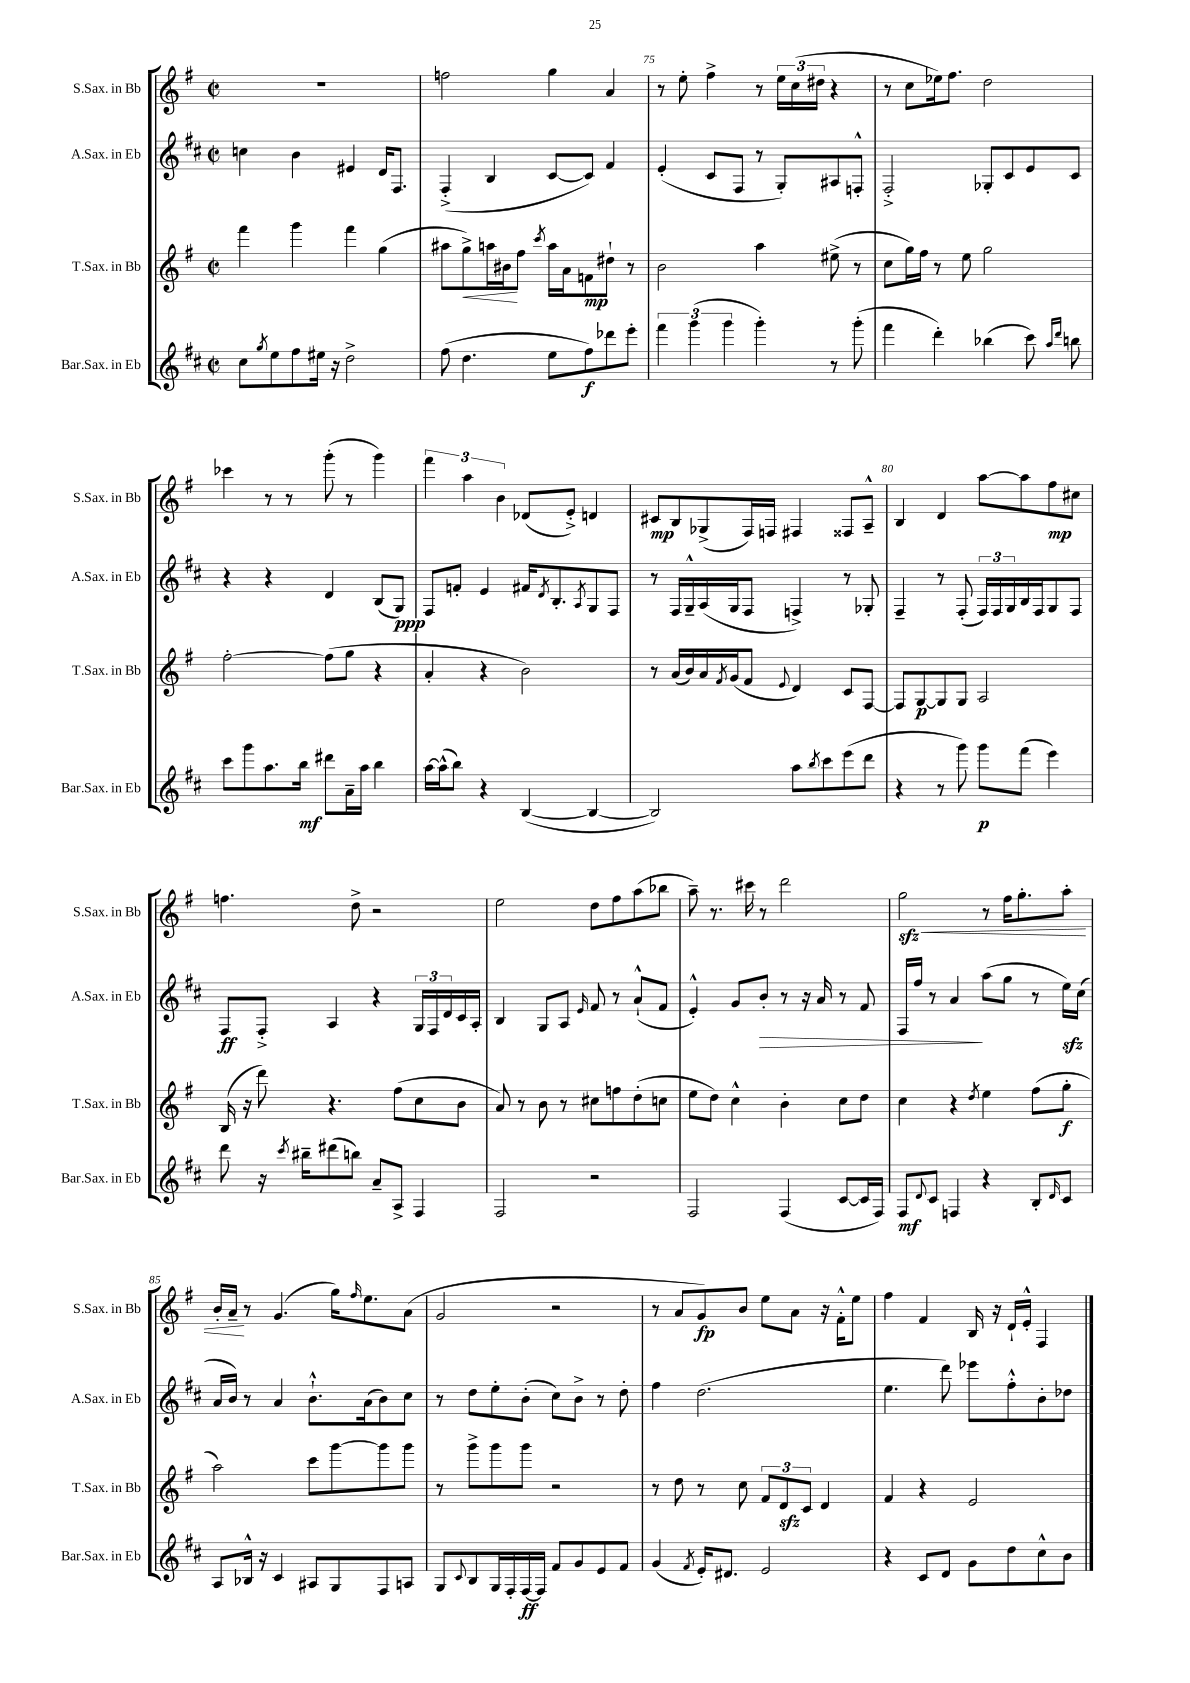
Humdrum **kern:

**kern	**kern	**kern	**kern
*staff4	*staff3	*staff2	*staff1
*clefG2	*clefG2	*clefG2	*clefG2
*k[f#c#]	*k[f#]	*k[f#c#]	*k[f#]
*M2/2	*M2/2	*M2/2	*M2/2
*met(c|)	*met(c|)	*met(c|)	*met(c|)
8cc#\L	4fff#\	4cc\	1r
8qgg/	.	.	.
8ee\	.	.	.
8ff#\	4ggg\	4b\	.
16ee#\Jk	.	.	.
16r	.	.	.
2dd^\	4fff#\	4e#/	.
.	(4gg\	16d/LK	.
.	.	8.F#/J	.
=	=	=	=
(8ff#\	8aa#\L	(4F#'^/	2ff\
4.dd\	8gg^\)	.	.
.	16aa\L	4B/	.
.	16b#\J	.	.
.	8ff#\J	.	.
.	8qccc/	.	.
8ee\L	16aa\LL	[8c#/L	4gg\
.	16a\J	.	.
8ff#\)	8f\	8c#/]J)	.
8ddd-\	8dd#`\J	4f#/	4a/
8eee'\J	8r	.	.
=	=	=	=
6fff#\	2b\	(4e'/	8r
.	.	.	8ee'\
(6ggg\	.	.	.
.	.	8c#/L	4ff#^\
6ggg\	.	.	.
.	.	8F#/J	.
4ggg'\)	4aa\	8r	8r
.	.	8G'/L)	24ee\LL
.	.	.	(24cc\
.	.	.	24dd#\JJ
8r	(8ee#^\	8A#/	4r
(8ggg'\	8r	8F'^^/J	.
=	=	=	=
4fff#\	8cc\L	2F#'^/	8r
.	16gg\L)	.	8cc\L
.	16ff#\JJ	.	.
4ddd'\)	8r	.	16ee-\k)
.	.	.	8.ff#\J
.	8ee\	.	.
(4bb-\	2gg\	8G-'/L	2dd\
.	.	8c#/	.
8ccc#\)	.	8e/	.
16qqaa/LL	.	.	.
16qqddd/JJ	.	.	.
8bb\	.	8c#/J	.
=	=	=	=
8ccc#\L	[2ff#'\	4r	4ccc-\
8ggg\	.	.	.
8.aa\	.	4r	8r
.	.	.	8r
16bb\Jk	.	.	.
8ddd#\L	(8ff#\]L	4d/	(8ggg'\
16a~\L	8gg\J	.	8r
16aa\JJ	.	.	.
4bb\	4r	(8B/L	4ggg\)
.	.	8G/J)	.
=	=	=	=
[16aa\LL	4a'/	8F#/L	6fff#\
(16aa^^\]J	.	.	.
8bb\J)	.	8f'/J	.
.	.	.	6aa\
4r	4r	4e/	.
.	.	.	6b\
([4B/	2b\)	16f#/LK	(8d-/L
.	.	8qd/	.
.	.	8.B'/	.
.	.	.	8e'^/J)
.	.	8qA/	.
4B/_	.	8G/	4d/
.	.	8F#/J	.
=	=	=	=
2B/])	8r	8r	8c#/L
.	(16a/LL	16F#/LL	8B/
.	16b/)	16G~^^/	.
.	16a/	(16A/	(8G-^/
.	8qf#/	.	.
.	(16g/J	16G/J	.
.	8f#/J	8F#/J	16F#/L)
.	.	.	16F/JJ
.	8qqe/	.	.
8aa\L	4d/)	4F^/)	4F#/
8qbb/	.	.	.
8ccc#\	.	.	.
(8eee\	8c/L	8r	8F##/L
8ddd\J	[8F#/J	8G-'/	8A~^^/J
=	=	=	=
4r	8F#/]L	4F#~/	4B/
.	[8G/	.	.
8r	8G/]	8r	4d/
8ggg\)	8G/J	(8F#'/	.
8ggg\L	2A/	24F#/LL)	[8aa\L
.	.	24F#/	.
.	.	24G/	.
(8fff#\J	.	16B/	8aa\]
.	.	16F#/J	.
4eee\)	.	8G/	8ff#\
.	.	8F#/J	8cc#\J
=	=	=	=
8ddd\	(16B/	8F#/L	4.ff\
.	16r	.	.
16r	8ddd\)	8F#'^/J	.
8qccc#/	.	.	.
16bb#~\LK	.	.	.
(8ddd#\	4.r	4A/	.
8bb\J)	.	.	8dd^\
8a~/L	.	4r	2r
8A^/J	(8ff#\L	.	.
4F#/	8cc\	24G/LL	.
.	.	24F#/	.
.	.	24d/	.
.	8b\J	16c#/	.
.	.	16A'/JJ	.
=	=	=	=
2F#/	8a/)	4B/	2ee\
.	8r	.	.
.	8b\	8G/L	.
.	8r	8A/J	.
.	.	16qqe/	.
2r	8cc#\L	8f#/	8dd\L
.	8ff\	8r	8ff#\
.	(8dd'\	(8a`^^/L	(8aa\
.	8cc\J	8f#/J	8bb-\J
=	=	=	=
2F#/	8ee\L	4e'^^/)	8aa~\)
.	8dd\J)	.	8.r
.	4cc^^\	8g/L	.
.	.	.	16ccc#\
.	.	8b'/J	8r
(4F#/	4b'\	8r	2ddd\
.	.	16r	.
.	.	16a/	.
[8c#/L	8cc\L	8r	.
16c#/]L	8dd\J	8f#/	.
16F#/JJ)	.	.	.
=	=	=	=
8F#/L	4cc\	16F#/LL	2gg\
.	.	16ff#/JJ	.
8qqd/	.	.	.
8c#/J	.	8r	.
4F/	4r	4a/	.
.	8qdd/	.	.
4r	4ee\	(8aa\L	8r
.	.	8gg\J	16ff#\LK
.	.	.	8.gg'\
8B'/L	(8ff#\L	8r	.
16qqd/	.	.	.
8c#/J	8gg'\J	16ee\LL)	8aa'\J
.	.	(16cc#\JJ	.
=	=	=	=
8A/L	2aa\)	16a/LL	16b'/LL
.	.	16b/JJ)	16a~/JJ
16B-^^/Jk	.	8r	8r
16r	.	.	.
4c#/	.	4a/	(4.g/
8A#/L	8ccc\L	8.b`^^\L	.
8G/	[8ggg\	.	16gg\LK)
.	.	.	16qqff#/
.	.	(16a\k	8.ee\
8F#/	8ggg\]	8b\)	.
8A/J	8ggg\J	8cc#\J	(8a\J
=	=	=	=
8G/L	8r	8r	2g/
8qqc#/	.	.	.
8B/	8ggg^\L	8dd\L	.
16G/L	8ggg\	8ee'\	.
16F#'/	.	.	.
[16F#/	8ggg\J	(8b'\J	.
16F#/]JJ	.	.	.
8f#/L	2r	8cc#\L)	2r
8g/	.	8b^\J	.
8e/	.	8r	.
8f#/J	.	8dd'\	.
=	=	=	=
(4g/	8r	4ff#\	8r
.	8dd\	.	8a/L
8qf#/	.	.	.
16e'/LK)	8r	(2.dd\	8g/)
8.d#/J	.	.	.
.	8cc\	.	8b/J
2e/	12f#/L	.	8ee\L
.	12d/	.	.
.	.	.	8a\J
.	12c/J	.	.
.	4d/	.	16r
.	.	.	16f#'^^\LK
.	.	.	8ee\J
=	=	=	=
4r	4f#/	4.ee\	4ff#\
8c#/L	4r	.	4f#/
8d/J	.	8ddd\)	.
8g\L	2e/	8eee-\L	16B/
.	.	.	16r
8dd\	.	8ff#'^^\	16d`/LL
.	.	.	16e'^^/JJ
8cc#^^\	.	8b'\	4F#/
8b\J	.	8dd-\J	.
==	==	==	==
*-	*-	*-	*-
